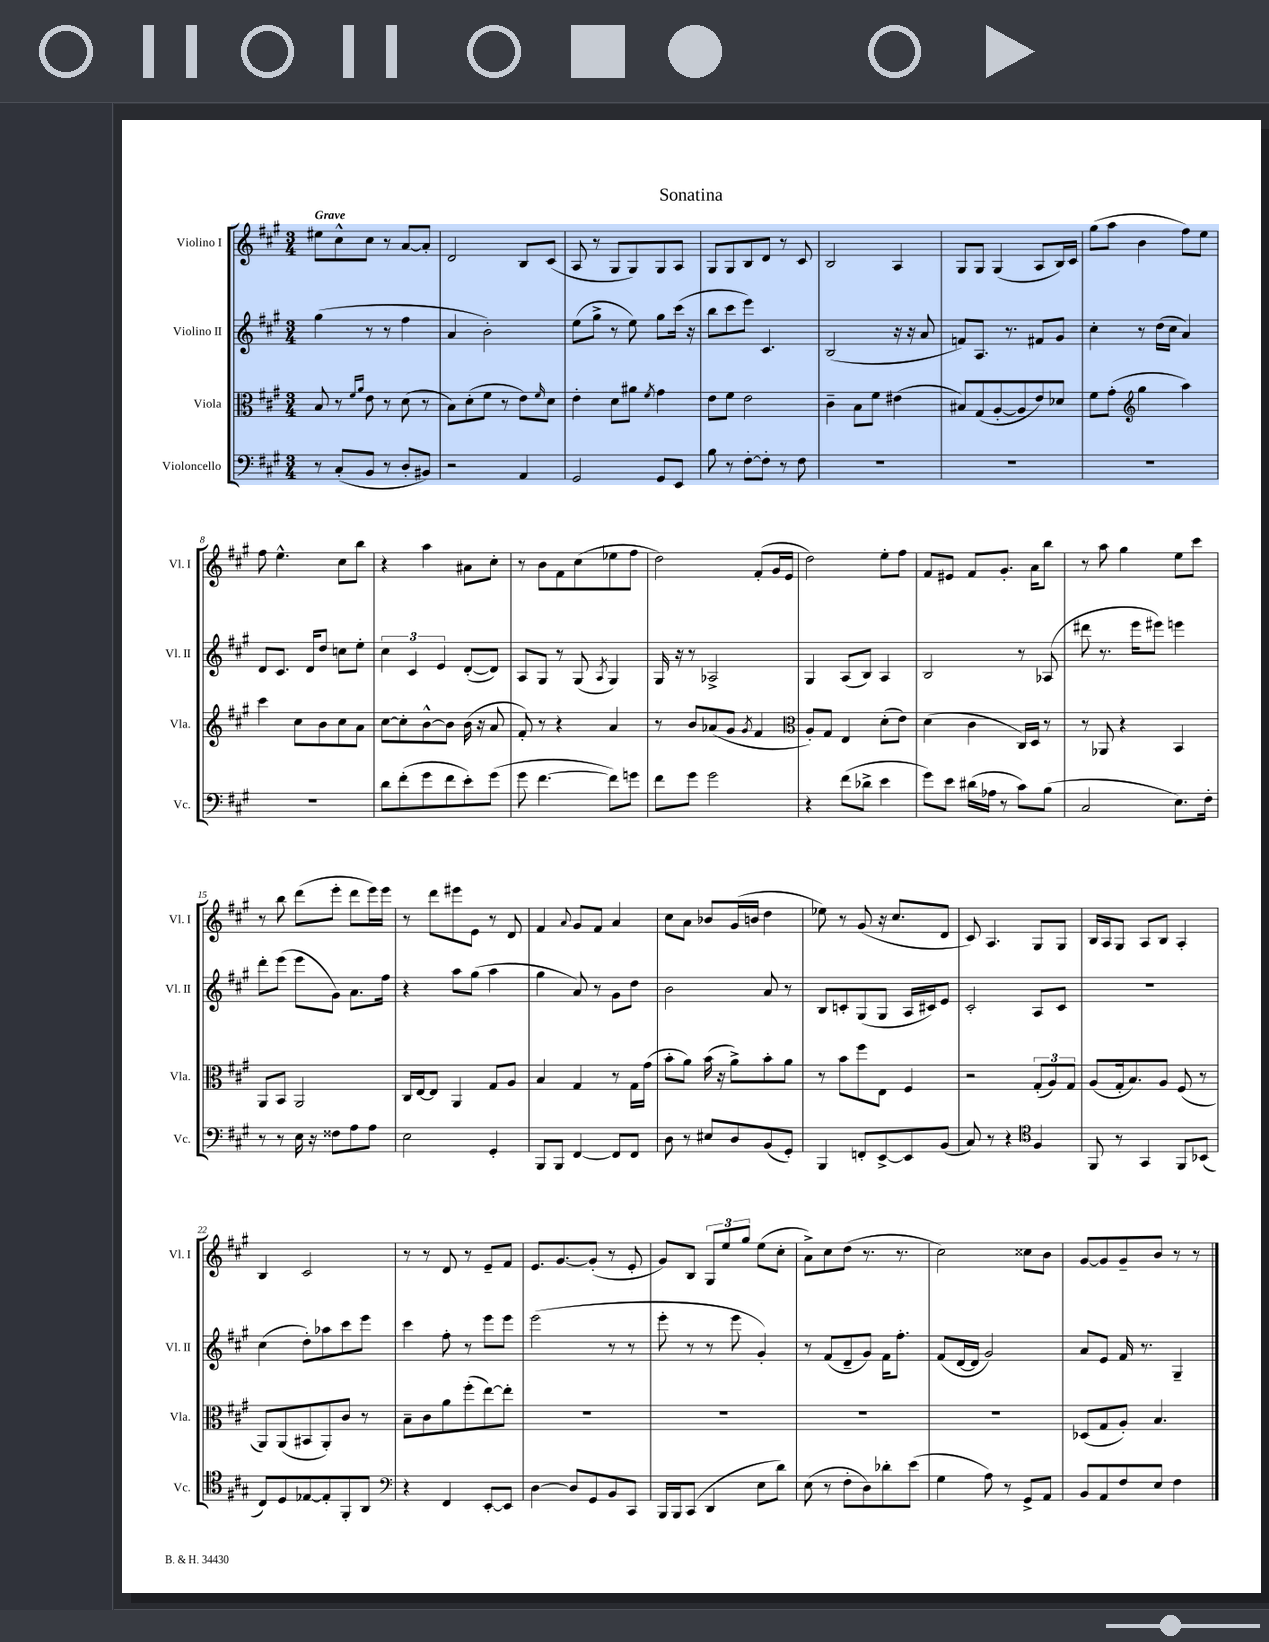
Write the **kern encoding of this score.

**kern	**kern	**kern	**kern
*part4	*part3	*part2	*part1
*staff4	*staff3	*staff2	*staff1
*I"Violoncello	*I"Viola	*I"Violino II	*I"Violino I
*I'Vc.	*I'Vla.	*I'Vl. II	*I'Vl. I
*clefF4	*clefC3	*clefG2	*clefG2
*k[f#c#g#]	*k[f#c#g#]	*k[f#c#g#]	*k[f#c#g#]
*M3/4	*M3/4	*M3/4	*M3/4
=1	=1	=1	=1
!	!	!	!LO:TX:a:B:t=Grave
8r	8B/	(4gg#\	8ee#X\L
(8C#'/L	8r	.	8cc#^^\
.	16qqf#/LL	.	.
.	16qqa/JJ	.	.
8BB/J	8e\	8r	8cc#\J
8r	8r	8r	8r
8D'/L	(8d\	4ff#\	[8a/L
8BB#X/J)	8r	.	8a'/J]
=2	=2	=2	=2
2r	8B\L)	4a/	2d/
.	(8d'\	.	.
.	8f#\J	2b'\)	.
.	8r	.	.
4AA/	8e\L)	.	8B/L
.	16qqf#/	.	.
.	8d\J	.	(8c#/J
=3	=3	=3	=3
2GG#/	4e'\	(8ee\L	8A/
.	.	8gg#^\J	8r
.	8d\L	8r	8G#/L
.	8a#X\J	8ee\)	8G#/)
.	8qf#/	.	.
8GG#/L	4g#\	8gg#\L	8G#/
8EE/J	.	(16ccc#\Jk	8A/J
.	.	16r	.
=4	=4	=4	=4
8B\	8e\L	8bb\L	8G#/L
8r	8f#\J	8ccc#\	8G#/
[8F#'\L	2e\	8eee\J)	8B/
8F#'\J]	.	4.c#/	8d/J
8r	.	.	8r
8F#\	.	.	8c#/
=5	=5	=5	=5
2.r	4c#~\	(2B/	2B/
.	8B\L	.	.
.	8f#\J	.	.
.	(4e#X\	16r	4A/
.	.	16r	.
.	.	8a/	.
=6	=6	=6	=6
2.r	8B#X/L)	8fn/L)	8G#/L
.	(8G#/	8.A/J	8G#/J
.	[8A'/	.	(4G#/
.	.	8.r	.
.	8A/]	.	.
.	8e/)	8f#X/L	8A/L
.	8d-X/J	8g#/J	16B/L)
.	.	.	16c#/JJ
=7	=7	=7	=7
2.r	8f#\L	4cc#'\	(8gg#\L
.	(8g#'\J	.	8aa\J
*	*clefG2	*	*
.	4gg#\	8r	4b\
.	.	(16dd\LL	.
.	.	16cc#\JJ	.
.	4aa\)	4a/)	8ff#\L)
.	.	.	8ee\J
!!LO:LB:g=z
=8	=8	=8	=8
2.r	4ccc#\	8d/L	8ff#\
.	.	8.c#/J	4.ee^^\
.	8cc#\L	.	.
.	.	16d/KL	.
.	8b\	8dd/J	.
.	8cc#\	8ccn\L	8cc#\L
.	8a\J	8ee'\J	8bb\J
=9	=9	=9	=9
8d\L	[8cc#\L	6cc#\	4r
(8f#'\	8cc#'\]	.	.
.	.	6c#/	.
8g#\	[8b^^\	.	4aa\
.	.	6e/	.
8f#\	8b\J]	.	.
8e'\)	(16b\	([8d'/L	8a#X\L
.	16r	.	.
(8g#\J	8a/	8d/J])	8cc#'\J
=10	=10	=10	=10
8g#\	8f#'/)	8A/L	8r
[4.f#\	8r	8G#/J	8b\L
.	4r	8r	8f#\
.	.	(8G#/	(8cc#\
.	.	8qA/	.
8f#\L])	4a/	4G#/)	8ee-X\
8gn\J	.	.	8ff#\J
=11	=11	=11	=11
8f#\L	8r	16G#/	2dd\)
.	.	16r	.
8g#\J	8b/L	8r	.
2g#\	(8a-X/	2A-X^/	.
.	8g#/J	.	.
.	8qg#/	.	.
.	4f#/	.	(8f#'/L
.	.	.	16g#/L
.	.	.	16e/JJ
=12	=12	=12	=12
*	*clefC3	*	*
4r	8A'/L)	4G#/	2dd\)
.	8G#/J	.	.
(8f#\L	4E/	(8A/L	.
8d-X^\J	.	8B/J)	.
4e\	(8d'\L	4A/	8ee'\L
.	8e\J)	.	8ff#\J
=13	=13	=13	=13
8g#\L)	(4d\	2B/	8f#/L
8e\J	.	.	8e#X/J
(16d#X\LL	4c#\	.	8f#/L
16A-X\JJ	.	.	.
8r	.	.	8.g#'/J
8c#\L)	16C#/LL)	8r	.
.	16D/JJ	.	16a\KL
(8B\J	8r	(8A-X/	8bb\J
=14	=14	=14	=14
2C#/	8r	8ddd#X\	8r
.	8AA-X/	8.r	8aa\
.	4r	.	4gg#\
.	.	16eee\KL	.
.	.	8eee#X\J)	.
8.E\L)	4BB/	4eeen\	8ee\L
.	.	.	8ccc#\J
16F#'\Jk	.	.	.
!!LO:LB:g=z
=15	=15	=15	=15
8r	8AA/L	8ddd'\L	8r
8r	8BB/J	(8eee\J	8bb\
16E\	2AA/	8eee\L	(8ddd\L
16r	.	.	.
8F##X\L	.	8g#\J)	8eee'\J
8A\	.	8.a\L	8ddd\L
8A\J	.	.	16eee\L)
.	.	16ff#\Jk	16eee\JJ
=16	=16	=16	=16
2E\	16C#/LL	4r	8r
.	[16E/J	.	.
.	8E/J]	.	8ddd\L
.	4AA/	8aa\L	8eee#X\
.	.	(8gg#\J	8e\J
4GG#'/	8G#/L	4aa\	8r
.	8A/J	.	8d/
=17	=17	=17	=17
8BBB/L	4B/	4gg#\	4f#/
8BBB/J	.	.	.
.	.	.	8qqa/
[4FF#/	4G#/	8a/)	8g#/L
.	.	8r	8f#/J
8FF#/L]	8r	8g#\L	4a/
8FF#/J	16G#\LL	8dd\J	.
.	(16g#\JJ	.	.
=18	=18	=18	=18
8D\	8b'\L	2b\	8cc#\L
8r	8a\J)	.	8a\J
8E#X/L	(16b\	.	8b-X/L
.	16r	.	.
8D/	8a^\L)	.	(16g#/L
.	.	.	16bn/JJ
(8BB/	8b'\	8a/	4dd\
8GG#'/J)	8a\J	8r	.
=19	=19	=19	=19
4BBB/	8r	8B/L	8ee-X\)
.	8b\L	8cn'/	8r
8FFn'/L	8ff#\	(8G#/	(8g#/
[8EE^/	8E\J	8G#/J	16r
.	.	.	8.cc#/L
8EE/]	4F#/	16A/LL	.
.	.	16c#X/J)	.
(8BB/J	.	8e/J	8d/J
=20	=20	=20	=20
8C#/)	2r	2c#'/	8c#/)
8r	.	.	4.A/
4r	.	.	.
*clefC4	*	*	*
4F#/	(12G#'/L	8A/L	8G#/L
.	12A/)	.	.
.	.	8c#/J	8G#/J
.	12G#/J	.	.
=21	=21	=21	=21
8FF#/	(8A/L	2.r	16B/LL
.	.	.	16A/J
8r	16G#'/k	.	8G#/J
.	8.B/)	.	.
4GG#/	.	.	8A/L
.	8A/J	.	8B/J
8FF#/L	(8F#/	.	4A'/
(8BB-X/J	8r	.	.
!!LO:LB:g=z
=22	=22	=22	=22
8C#/L)	8AA/L)	(4cc#\	4B/
8D/	(8AA/	.	.
[8E-X/	8BB#X/	8dd'\L)	2c#/
8E-'/]	8AA'/)	8aa-X\	.
8FF#'/	8c#/J	8ccc#\	.
8AA/J	8r	8eee\J	.
=23	=23	=23	=23
*clefF4	*	*	*
4r	8B~\L	4ccc#\	8r
.	8c#\	.	8r
4FF#/	8a\	8ff#'\	8d/
.	(8ff#'\	8r	8r
[8EE'/L	[8ee\)	8eee\L	8e~/L
8EE/J]	8ee'\J]	8eee\J	8f#/J
=24	=24	=24	=24
[4D\	2.r	(2eee\	8.e/L
.	.	.	[8.g#/
8D/L]	.	.	.
8GG#/	.	.	(8g#'/J]
8BB/	.	8r	8r
8CC#/J	.	8r	8e'/
=25	=25	=25	=25
16BBB/LL	2.r	8eee'\	8g#/L)
16BBB/J	.	.	.
(8CC#/J	.	8r	8B/J
4DD/	.	8r	12G#/L
.	.	.	12ee/
.	.	8eee\	.
.	.	.	12gg#/J
8E\L	.	4g#'/)	(8ee\L
8d\J)	.	.	8cc#'\J
=26	=26	=26	=26
(8E\	2.r	8r	8a^\L)
8r	.	(8f#/L	8cc#\
8F#'\L	.	8d~/	(8dd\J
8D\)	.	8g#/J)	8.r
8d-X'\	.	16f#\KL	.
.	.	8.ff#'\J	8.r
(8e\J	.	.	.
=27	=27	=27	=27
4G#\	2.r	(8f#/L	2cc#\)
.	.	[16d/L	.
.	.	16d/JJ]	.
8A\)	.	2g#/)	.
8r	.	.	.
8GG#^/L	.	.	8cc##X\L
8AA/J	.	.	8b\J
=28	=28	=28	=28
8BB/L	(8D-X/L	8a/L	[8g#/L
8AA/	8G#/	8e/J	8g#/]
8F#/	8A'/J)	16f#/	8g#~/
.	.	8.r	.
8E/J	4.B/	.	8b/J
4F#\	.	4G#~/	8r
.	.	.	8r
==	==	==	==
*-	*-	*-	*-
